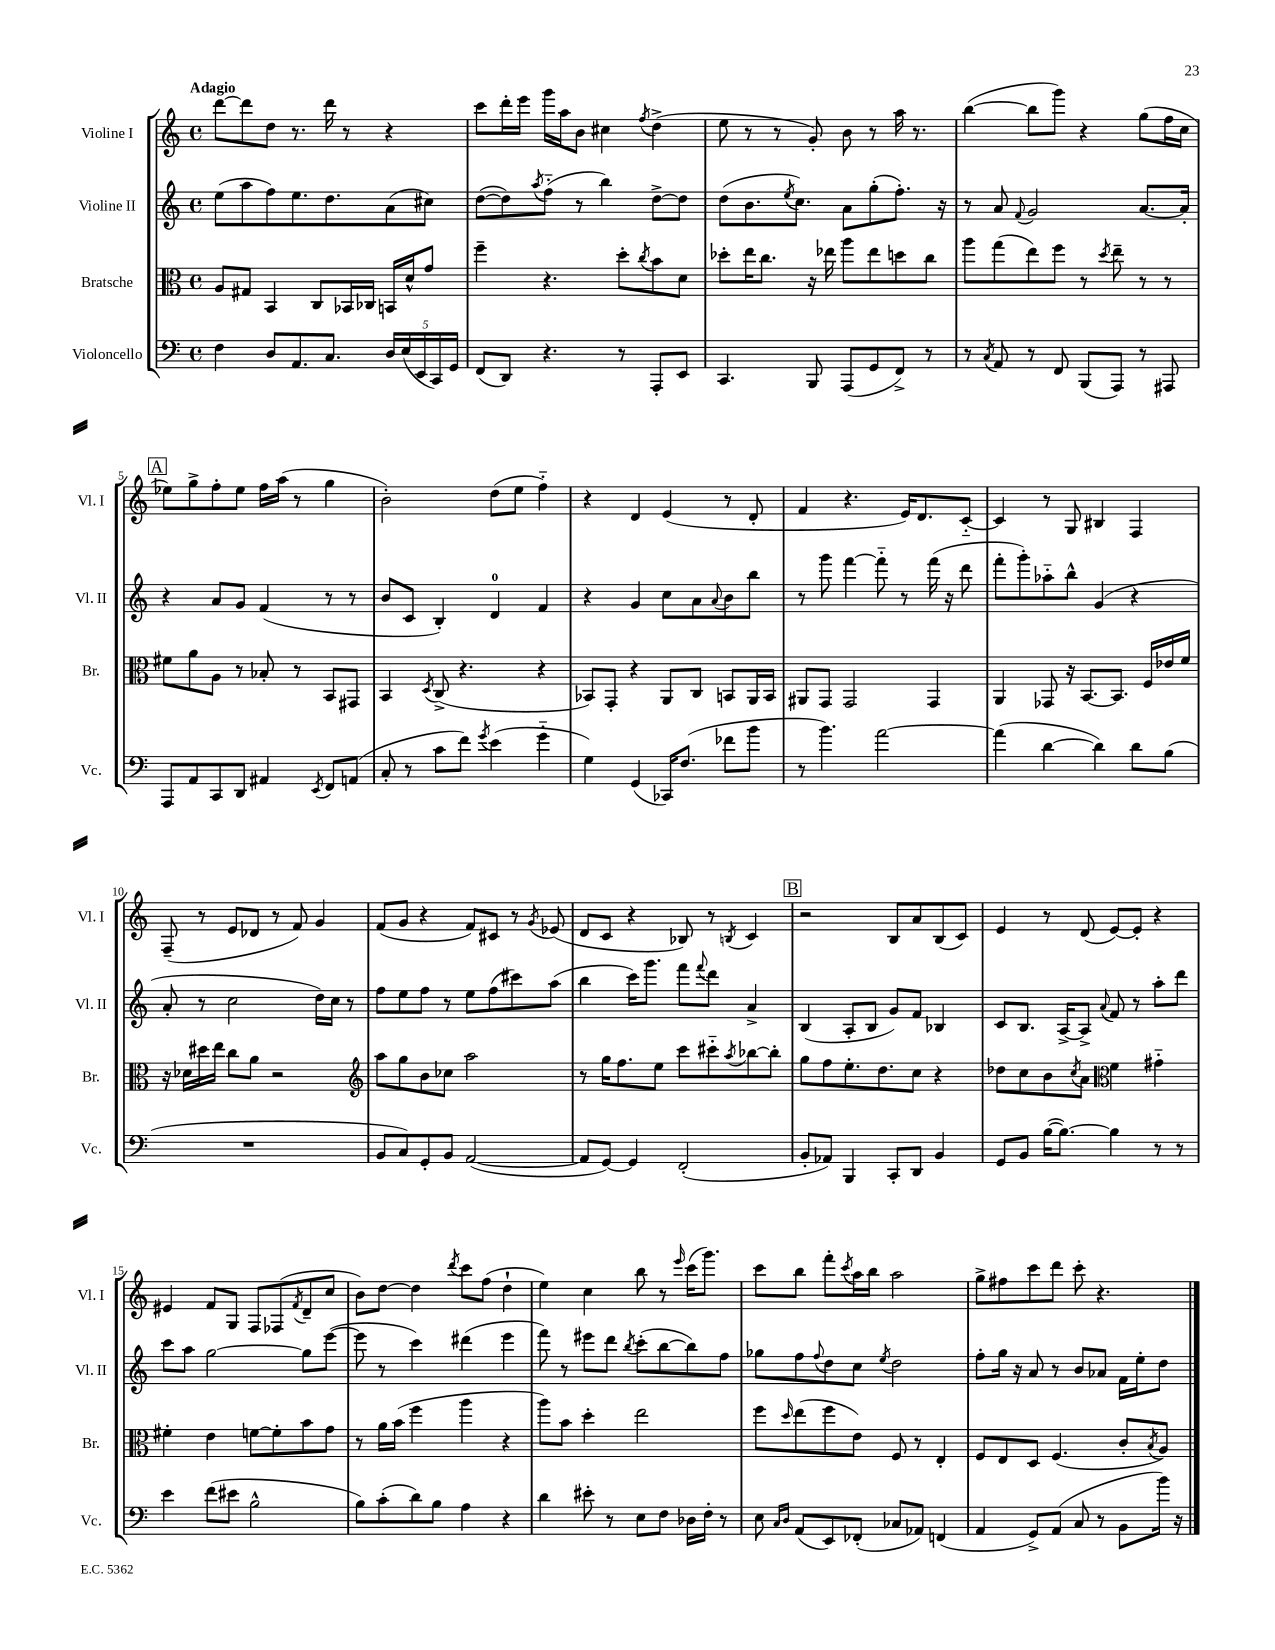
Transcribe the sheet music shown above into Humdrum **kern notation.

**kern	**kern	**kern	**kern
*staff4	*staff3	*staff2	*staff1
*clefF4	*clefC3	*clefG2	*clefG2
*k[]	*k[]	*k[]	*k[]
*M4/4	*M4/4	*M4/4	*M4/4
*met(c)	*met(c)	*met(c)	*met(c)
4F	8A	(8ee	[8ddd
.	8G#	8aa	8ddd]
8D	4BB	8ff)	8dd
8.AA	.	8.ee	8.r
.	8C	.	.
8.C	.	8.dd	16ddd
.	16BB-	.	8r
.	16C-	.	.
20D	16BB	(8a	4r
(20E	.	.	.
.	16d^^	.	.
20EE	.	.	.
.	8g	8cc#)	.
20CC)	.	.	.
20GG	.	.	.
=	=	=	=
(8FF	4ff~	([8dd	8ccc
8DD)	.	8dd])	16ddd'
.	.	.	16eee
.	.	8qaa	.
4.r	4.r	(8ff'~	16ggg
.	.	.	16aa
.	.	8r	8b
.	.	4bb)	4cc#
8r	8dd'	.	.
.	8qcc	.	8qff
8AAA'	8b	[8dd^	(4dd^
8EE	8d	8dd]	.
=	=	=	=
4.CC	8dd-'	(8dd	8ee
.	16ee	8.b	8r
.	8.cc	.	.
.	.	.	8r
.	.	8qee	.
.	.	8.cc)	.
8BBB	16r	.	8g')
.	16ee-	.	.
(8AAA	8aa	8a	8b
8GG	8ee-	(8gg'	8r
8FF^)	8dd	8.ff')	16aa
.	.	.	8.r
8r	8cc	.	.
.	.	16r	.
=	=	=	=
8r	8aa	8r	([4bb
8qC	.	.	.
8AA	(8gg	8a	.
.	.	8qqf	.
8r	8ee)	2g	8bb]
8FF	8ff	.	8ggg)
(8BBB	8r	.	4r
.	8qdd	.	.
8AAA)	8ee~	.	.
8r	8r	[8.a	(8gg
8AAA#	8r	.	16ff
.	.	16a']	16cc
=	=	=	=
8AAA	8f#	4r	8ee-)
8AA	8a	.	8gg^
8CC	8A	8a	8ff'
8DD	8r	8g	8ee-
4AA#	8B-'	(4f	16ff
.	.	.	(16aa
.	8r	.	8r
8qEE	.	.	.
8FF	8BB	8r	4gg
(8AA	8GG#	8r	.
=	=	=	=
8C'	4BB	8b	2b')
8r	.	8c	.
.	8qD	.	.
8c	(8C^	4B')	.
8f)	4.r	.	.
8qg	.	.	.
(4e	.	4d	(8dd
.	.	.	8ee
4g'~	4r	4f	4ff'~)
=	=	=	=
4G)	8BB-)	4r	4r
.	8GG'	.	.
(4GG	4r	4g	4d
16CC-)	8AA	8cc	(4e
(8.F	.	.	.
.	8C	8a	.
.	.	8qqa	.
8f-	8BB	8b	8r
8b	16AA	8bb	8d'
.	16BB	.	.
=	=	=	=
8r	8AA#	8r	4f
4.b)	8GG	8ggg	.
.	2GG	[4fff	4.r
[2a	.	8fff'~]	.
.	.	8r	16e)
.	.	.	8.d
.	4GG	(16fff	.
.	.	16r	.
.	.	8ddd	[8c'~
=	=	=	=
(4a]	4AA	8fff'	4c]
.	.	8ggg')	.
[4d	8GG-	8aa-'~	8r
.	16r	8bb^^	8G
.	[8.BB	.	.
4d])	.	(4g	4B#
.	8.BB]	.	.
8d	.	4r	4F
.	16F	.	.
(8B	16e-	.	.
.	16f	.	.
=	=	=	=
1r	16r	8a'	(8F~
.	16d-	.	.
.	16dd#	8r	8r
.	16ee	.	.
.	8cc	2cc	8e
.	8a	.	8d-
.	2r	.	8r
.	.	.	8f)
.	.	16dd)	4g
.	.	16cc	.
.	.	8r	.
=	=	=	=
*	*clefG2	*	*
8BB	8aa	8ff	(8f
8C)	8gg	8ee	8g
8GG'	8b	8ff	4r
8BB	8cc-	8r	.
([2AA	2aa	8ee	8f)
.	.	(8ff	8c#
.	.	8ccc#)	8r
.	.	.	8qg
.	.	(8aa	(8e-
=	=	=	=
8AA]	8r	4bb	8d
[8GG)	16gg	.	8c
.	8.ff	.	.
4GG]	.	16ccc)	4r
.	.	8.ggg	.
.	8ee	.	.
(2FF'	8ccc	8fff	8B-)
.	.	8qqfff	.
.	8ccc#'~	8ddd	8r
.	8qaa	.	8qB
.	[8bb-	4a^	4c
.	8bb-']	.	.
=	=	=	=
8BB'	8gg	(4B	2r
8AA-)	8ff	.	.
4BBB	8.ee'	8A'	.
.	.	8B	.
.	8.dd	.	.
8CC'	.	8g)	8B
8DD	8cc	8f	8a
4BB	4r	4B-	(8B
.	.	.	8c)
=	=	=	=
8GG	8dd-	8c	4e
8BB	8cc	8.B	.
([16B	8b	.	8r
8.B_)	.	[16A^	.
.	8qcc	.	.
.	8a	8A^]	(8d
*	*clefC3	*	*
.	.	8qqa	.
4B]	4f	8f	[8e)
.	.	8r	8e']
8r	4g#'~	8aa'	4r
8r	.	8ddd	.
=	=	=	=
4e	4f#'	8ccc	4e#
.	.	8aa	.
(8f	4e	[2gg	8f
8e#	.	.	8G
2B^^	[8f	.	8F
.	8f']	.	(8F-
.	.	.	8qf
.	8b	8gg]	8d~
.	8g	([8eee	8cc
=	=	=	=
8B)	8r	8eee]	8b)
(8c'	16a	8r	[8dd
.	(16b	.	.
8d)	4ff	4ccc)	4dd]
8B	.	.	.
.	.	.	8qddd
4A	4aa	(4ddd#	8ccc
.	.	.	(8ff
4r	4r	4eee	4dd`
=	=	=	=
4d	8aa)	8fff)	4ee)
.	8b	8r	.
8e#'	4dd'	8eee#	4cc
8r	.	8ddd	.
.	.	8qbb	.
8E	2ee	(8ccc'	8bb
8F	.	[8bb	8r
.	.	.	16qqeee
16D-	.	8bb])	(16ccc
16F'	.	.	8.ggg)
8r	.	8ff	.
=	=	=	=
8E	8ff	8gg-	8ccc
16qqC	.	.	.
16qqD	16qqdd	.	.
(8AA	(8ee	8ff	8bb
.	.	8qqff	.
8EE)	8ff	8dd	8fff'
.	.	.	8qccc
(8FF-'	8e)	8cc	16aa
.	.	.	16bb
.	.	8qee	.
8C-	8F	2dd	2aa
8AA-)	8r	.	.
(4FF	4E'	.	.
=	=	=	=
4AA	8F	8ff'	8gg^
.	8E	16gg	8ff#
.	.	16r	.
8GG^)	8D	8a	8ccc
(8AA	(4.F	8r	8ddd
8C	.	8b	8ccc'
8r	.	8a-	4.r
8BB	8c'	16f	.
.	.	16ee'	.
.	8qB	.	.
16b)	8A)	8dd	.
16r	.	.	.
==	==	==	==
*-	*-	*-	*-
